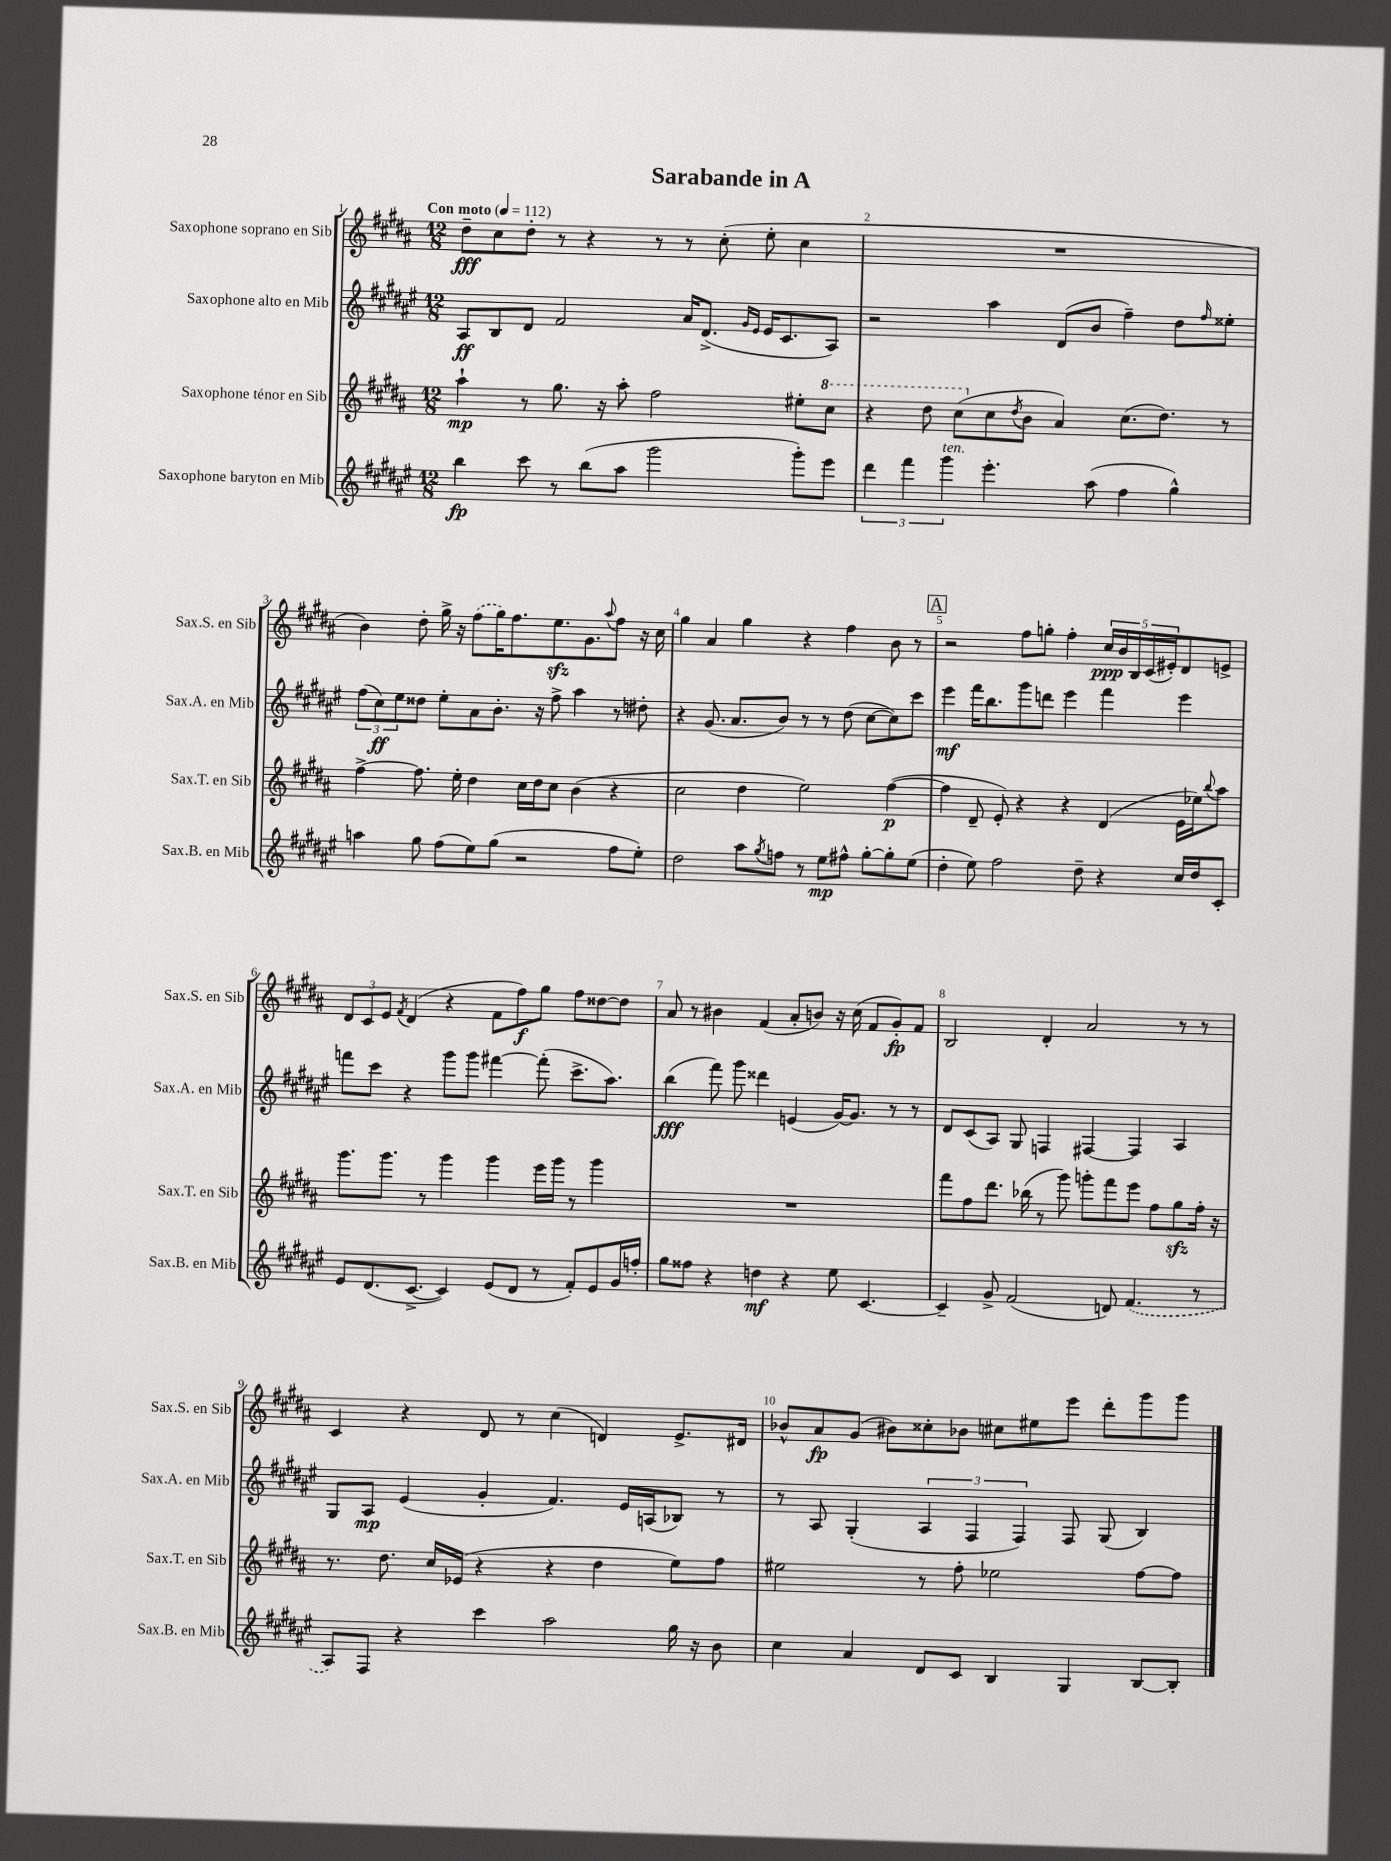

**kern	**dynam	**kern	**dynam	**kern	**dynam	**kern	**dynam
*part4	*part4	*part3	*part3	*part2	*part2	*part1	*part1
*staff4	*staff4	*staff3	*staff3	*staff2	*staff2	*staff1	*staff1
*I"Saxophone baryton en Mib	*	*I"Saxophone ténor en Sib	*	*I"Saxophone alto en Mib	*	*I"Saxophone soprano en Sib	*
*I'Sax.B. en Mib	*	*I'Sax.T. en Sib	*	*I'Sax.A. en Mib	*	*I'Sax.S. en Sib	*
*clefG2	*	*clefG2	*	*clefG2	*	*clefG2	*
*k[f#c#g#d#a#e#]	*	*k[f#c#g#d#a#]	*	*k[f#c#g#d#a#e#]	*	*k[f#c#g#d#a#]	*
*M12/8	*	*M12/8	*	*M12/8	*	*M12/8	*
*MM112	*	*MM112	*	*MM112	*	*MM112	*
=1	=1	=1	=1	=1	=1	=1	=1
!	!	!	!	!	!	!LO:TX:a:B:t=Con moto	!
4bb\	fp	4aa#`\	mp	8A#/L	ff	8dd#~\L	fff
.	.	.	.	8B/	.	8cc#\	.
8ccc#\	.	8r	.	8d#/J	.	8dd#'\J	.
8r	.	8.gg#\	.	2f#/	.	8r	.
(8bb\L	.	.	.	.	.	4r	.
.	.	16r	.	.	.	.	.
8aa#\J	.	8aa#'\	.	.	.	.	.
2ggg#\	.	2ff#\	.	.	.	8r	.
.	.	.	.	16a#/KL	.	8r	.
.	.	.	.	(8.d#^/J	.	.	.
.	.	.	.	.	.	(8cc#'\	.
.	.	.	.	16qqg#/LL	.	.	.
.	.	.	.	16qqe#/JJ	.	.	.
.	.	.	.	16e#/KL	.	8ee'\	.
.	.	.	.	8.c#/	.	.	.
8ggg#'\L)	.	8ee#X'\L	.	.	.	4cc#\	.
*	*	*8va	*	*	*	*	*
8eee#\J	.	8ccc#\J	.	8A#/J)	.	.	.
=2	=2	=2	=2	=2	=2	=2	=2
6ddd#\	.	4r	.	2r	.	1.r	.
6fff#\	.	.	.	.	.	.	.
.	.	8ddd#\	.	.	.	.	.
!LO:TX:a:i:t=ten.	!	!	!	!	!	!	!
6ggg#\	.	.	.	.	.	.	.
.	.	(8ccc#\L	.	.	.	.	.
*	*	*X8va	*	*	*	*	*
4.eee#'\	.	8cc#\	.	4aa#\	.	.	.
.	.	8qdd#/	.	.	.	.	.
.	.	8b\J	.	.	.	.	.
.	.	4a#/)	.	(8d#/L	.	.	.
(8aa#\	.	.	.	8b/J	.	.	.
4ff#\	.	(8.cc#\L	.	4ff#~\)	.	.	.
.	.	8.dd#\J)	.	.	.	.	.
4gg#^^\)	.	.	.	8dd#\L	.	.	.
.	.	.	.	16qqff#/	.	.	.
.	.	8r	.	8ee##X'\J	.	.	.
!!LO:LB:g=z
=3	=3	=3	=3	=3	=3	=3	=3
4aan\	.	[4ff#^\	.	(12ff#\L	.	4b\)	.
.	.	.	.	12cc#\)	ff	.	.
.	.	.	.	12ee#\	.	.	.
8gg#\	.	8.ff#\]	.	8dd##X\J	.	8dd#'\	.
(8ff#\L	.	.	.	8ee#'\L	.	16gg#^\	.
.	.	16ee'\	.	.	.	16r	.
8ee#\)	.	4dd#\	.	8a#\	.	(8ff#\L	.
(8gg#\J	.	.	.	8.b'\J	.	16gg#\K)	.
.	.	.	.	.	.	8.ff#\	.
2r	.	16cc#\LL	.	.	.	.	.
.	.	16dd#\J	.	16r	.	.	.
.	.	8cc#\J	.	8ff#^\	.	8.eezz\	.
.	.	(4b\	.	4aa#\	.	.	.
.	.	.	.	.	.	8.g#\	.
.	.	.	.	.	.	8qqaa#/	.
8ff#\L	.	4r	.	8r	.	8ff#\J	.
8ee#'\J)	.	.	.	8dd#X'\	.	16r	.
.	.	.	.	.	.	16cc#\	.
=4	=4	=4	=4	=4	=4	=4	=4
2dd#\	.	2cc#\	.	4r	.	4gg#\	.
.	.	.	.	(8.g#/	.	4a#/	.
.	.	.	.	8.a#/L	.	.	.
8aa#\L	.	4dd#\	.	.	.	4gg#\	.
8qgg#/	.	.	.	.	.	.	.
8ffn\J	.	.	.	8b/J)	.	.	.
8r	.	2ee\)	.	8r	.	4r	.
8ee#\L	mp	.	.	8r	.	.	.
8ff#X^^\J	.	.	.	(8dd#\	.	4ff#\	.
[8gg#'\L	.	.	.	[8cc#\L	.	.	.
8gg#'\]	.	([4ff#\	p	8cc#\])	.	8b\	.
(8ee#\J	.	.	.	8ccc#\J	.	8r	.
!!LO:REH:place=s1:t=A
=5	=5	=5	=5	=5	=5	=5	=5
4dd#'\	.	4ff#\]	.	4eee#\	mf	2r	.
8ee#\)	.	8d#~/	.	16fff#\KL	.	.	.
.	.	.	.	8.bb\	.	.	.
2ff#\	.	8e'/)	.	.	.	.	.
.	.	4r	.	8ggg#\	.	8ff#\L	.
.	.	.	.	8dddn\J	.	8ggn'\J	.
.	.	4r	.	4eee#\	.	4ff#'\	.
8dd#~\	.	.	.	.	.	.	.
4r	.	(4d#/	.	4fff#\	.	20cc#/LL	ppp
.	.	.	.	.	.	20b/	.
.	.	.	.	.	.	20B/	.
.	.	.	.	.	.	(20c#/	.
.	.	.	.	.	.	20e#X'/J)	.
16cc#/LL	.	16e\LL	.	4eee#\	.	8d#/	.
16dd#/J	.	16ee-X\J)	.	.	.	.	.
.	.	8qqbb/	.	.	.	.	.
8c#'/J	.	8aa#\J	.	.	.	8en^/J	.
!!LO:LB:g=z
=6	=6	=6	=6	=6	=6	=6	=6
8e#/L	.	8.ggg#\L	.	8fffn\L	.	12d#/L	.
.	.	.	.	.	.	12c#/	.
(8.d#/	.	.	.	8ccc#\J	.	.	.
.	.	.	.	.	.	12e/J	.
.	.	8.ggg#\J	.	.	.	.	.
.	.	.	.	.	.	8qf#/	.
.	.	.	.	4r	.	(4d#/	.
[8.c#^/J	.	.	.	.	.	.	.
.	.	8r	.	.	.	.	.
4c#/])	.	4ggg#\	.	8ggg#\L	.	4r	.
.	.	.	.	8ggg#\J	.	.	.
(8e#/L	.	4ggg#\	.	[4fff#X\	.	8f#\L	.
8d#/J	.	.	.	.	.	8ff#\)	f
8r	.	16eee\LL	.	(8fff#'\]	.	8gg#\J	.
.	.	16ggg#\JJ	.	.	.	.	.
8f#'/L)	.	8r	.	8.ccc#^\L	.	8ff#\L	.
8e#/	.	4ggg#\	.	.	.	[8dd##X\	.
.	.	.	.	8.aa#\J)	.	.	.
16g#/L	.	.	.	.	.	8dd##\J]	.
16ffn'/JJ	.	.	.	.	.	.	.
=7	=7	=7	=7	=7	=7	=7	=7
8gg#\L	.	1.r	.	(4bb\	fff	8a#/	.
8ff##X\J	.	.	.	.	.	8r	.
4r	.	.	.	8fff#\)	.	4b#X\	.
.	.	.	.	8ggg#\	.	.	.
4ddn\	mf	.	.	4ddd##X\	.	(4f#/	.
4r	.	.	.	(4en/	.	8a#'/L	.
.	.	.	.	.	.	8bn/J)	.
8ee#\	.	.	.	[16g#/KL)	.	16r	.
.	.	.	.	8.g#/J]	.	(16cc#\	.
[4.c#/	.	.	.	.	.	8f#/L	.
.	.	.	.	8r	.	8g#'/)	fp
.	.	.	.	8r	.	8f#/J	.
=8	=8	=8	=8	=8	=8	=8	=8
4c#~/]	.	8fff#\L	.	8d#/L	.	2B/	.
.	.	8ff#\	.	(8c#/	.	.	.
8g#^/	.	8.ddd#\J	.	8A#/J)	.	.	.
(2f#/	.	.	.	8G#/	.	.	.
.	.	(16bb-X\	.	.	.	.	.
.	.	8r	.	4Fn/	.	4d#'/	.
.	.	8ggg#\)	.	.	.	.	.
.	.	8gggn'\L	.	[4F#X/	.	2a#/	.
8dn/)	.	8fff#\	.	.	.	.	.
(4.f#/	.	8eee\J	.	4F#/]	.	.	.
.	.	8ff#\L	.	.	.	.	.
.	.	8gg#zz\	.	4A#/	.	8r	.
8r	.	16ff#'\Jk	.	.	.	8r	.
.	.	16r	.	.	.	.	.
!!LO:LB:g=z
=9	=9	=9	=9	=9	=9	=9	=9
8A#/L)	.	8.r	.	8G#/L	.	4c#/	.
8F#/J	.	.	.	8A#/J	mp	.	.
.	.	8.dd#\	.	.	.	.	.
4r	.	.	.	(4e#/	.	4r	.
.	.	16cc#/LL	.	.	.	.	.
.	.	(16e-X/JJ	.	.	.	.	.
4ccc#\	.	4r	.	4g#'/	.	8d#/	.
.	.	.	.	.	.	8r	.
2aa#\	.	4r	.	4.f#/)	.	(4cc#\	.
.	.	4dd#\	.	.	.	4dn/)	.
.	.	.	.	16e#/LL	.	.	.
.	.	.	.	(16An/J	.	.	.
16gg#\	.	8ee\L)	.	8B-X/J)	.	8.e^/L	.
16r	.	.	.	.	.	.	.
8b\	.	8ff#\J	.	8r	.	.	.
.	.	.	.	.	.	16d#X/Jk	.
=10	=10	=10	=10	=10	=10	=10	=10
4cc#\	.	2ee#X\	.	8r	.	8b-X^^/L	.
.	.	.	.	8A#/	.	8a#/	fp
4a#/	.	.	.	(4G#'/	.	(8g#/J	.
.	.	.	.	.	.	8b#X\L)	.
8d#/L	.	8r	.	6A#/	.	8cc##X'\	.
8c#/J	.	8ff#'\	.	.	.	8b-X\J	.
.	.	.	.	6F#/	.	.	.
4B/	.	2ee-X\	.	.	.	8cc#X\L	.
.	.	.	.	6F#/)	.	.	.
.	.	.	.	.	.	8ee#X\	.
4G#/	.	.	.	8F#/	.	8eee\J	.
.	.	.	.	(8G#/	.	8ddd#'\L	.
[8B/L	.	[8ff#\L	.	4B/)	.	8ggg#\	.
8B'/J]	.	8ff#\J]	.	.	.	8ggg#\J	.
==	==	==	==	==	==	==	==
*-	*-	*-	*-	*-	*-	*-	*-
